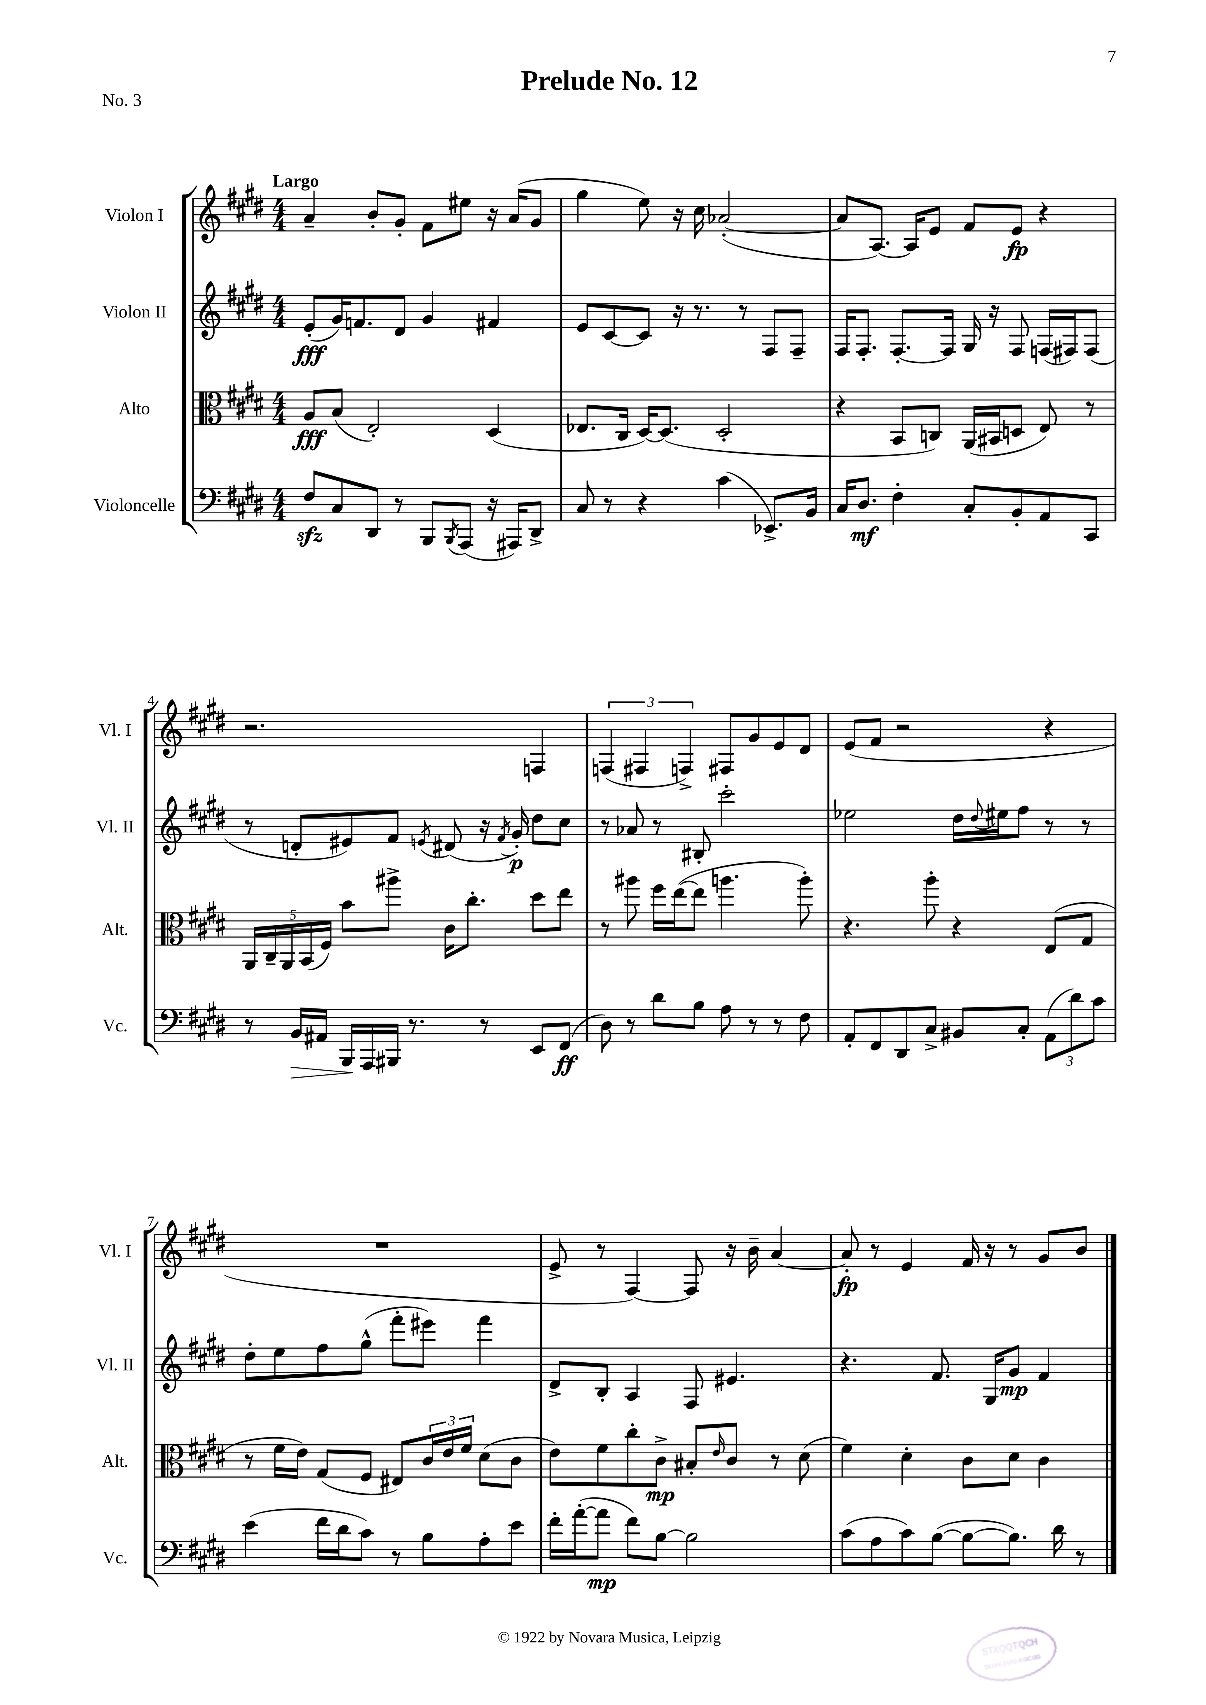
\header { title = "Prelude No. 12" piece = "No. 3" }
<<
\new StaffGroup <<
\new Staff = "s0" \with { instrumentName = "Violon I" shortInstrumentName = "Vl. I" } {
    \clef treble \key e \major \numericTimeSignature \time 4/4 \tempo "Largo"
    a'4-- b'8-. gis'8-. fis'8 eis''8 r16 a'16( gis'8 |
    gis''4 e''8) r16 cis''16 aes'2~-.( |
    aes'8 a8.~) a16 e'8 fis'8 e'8\fp r4 |
    r2. f4 |
    \tuplet 3/2 { f4( fis4 f4->) } fis8 gis'8 e'8 dis'8 |
    e'8( fis'8 r2 r4 |
    R1 |
    e'8-> r8 fis4~) fis8 r16 b'16-- a'4~ |
    a'8-.\fp r8 e'4 fis'16 r16 r8 gis'8 b'8 \bar "|." |
}
\new Staff = "s1" \with { instrumentName = "Violon II" shortInstrumentName = "Vl. II" } {
    \clef treble \key e \major \numericTimeSignature \time 4/4
    e'8-.\fff( gis'16) f'8. dis'8 gis'4 fis'4 |
    e'8 cis'8~ cis'8 r16 r8. r8 fis8 fis8-- |
    fis16 fis8.-. fis8.~-. fis16 gis16 r16 fis8 f16( fis16) fis8( |
    r8 d'8-. eis'8) fis'8 \acciaccatura { e'8 } dis'8( r16 \acciaccatura { fis'8 } gis'16-.\p) dis''8 cis''8 |
    r8 aes'8 r8 bis8-. cis'''2-. |
    ees''2 dis''16 \appoggiatura { dis''8 } eis''16 fis''8 r8 r8 |
    dis''8-. e''8 fis''8 gis''8-^( fis'''8-. eis'''8) fis'''4 |
    dis'8-> b8-. a4 fis8 eis'4. |
    r4. fis'8. gis16 gis'8\mp fis'4 \bar "|." |
}
\new Staff = "s2" \with { instrumentName = "Alto" shortInstrumentName = "Alt." } {
    \clef alto \key e \major \numericTimeSignature \time 4/4
    a8\fff b8( e2-.) dis4( |
    ees8. cis16 dis16~) dis8.( dis2-. |
    r4 b,8 c8) a,16( bis,16 d8 e8) r8 |
    \tuplet 5/4 { a,16 cis16-- a,16 b,16( fis16) } b'8 ais''8-> cis'16 cis''8.-. dis''8 e''8 |
    r8 ais''8 fis''16 e''16~( e''8 a''4. a''8-.) |
    r4. a''8-. r4 e8( gis8 |
    r8 fis'16 e'16) gis8( fis8 eis8) \tuplet 3/2 { cis'16 e'16 fis'16 } dis'8( cis'8 |
    e'8) fis'8 cis''8-. cis'8->\mp bis8-. \grace { e'16 } cis'8 r8 dis'8( |
    fis'4) dis'4-. cis'8 dis'8 cis'4 \bar "|." |
}
\new Staff = "s3" \with { instrumentName = "Violoncelle" shortInstrumentName = "Vc." } {
    \clef bass \key e \major \numericTimeSignature \time 4/4
    fis8\sfz cis8 dis,8 r8 b,,8 \acciaccatura { b,,8 } a,,8( r16 ais,,16) dis,8-> |
    cis8 r8 r4 cis'4( ees,8.->) b,16 |
    cis16 dis8.\mf fis4-. cis8-. b,8-. a,8 cis,8 |
    r8 b,16\> ais,16 b,,16\! a,,16 bis,,16 r8. r8 e,8 fis,8\ff( |
    dis8) r8 dis'8 b8 a8 r8 r8 fis8 |
    a,8-. fis,8 dis,8 cis8-> bis,8 cis8-. \tuplet 3/2 { a,8( dis'8) cis'8 } |
    e'4( fis'16 dis'16 cis'8) r8 b8 a8-. e'8 |
    fis'16-. a'16~-.( a'8\mp fis'8) b8~ b2 |
    cis'8( a8 cis'8) b8~( b8~ b8.) dis'16 r8 \bar "|." |
}
>>
>>
